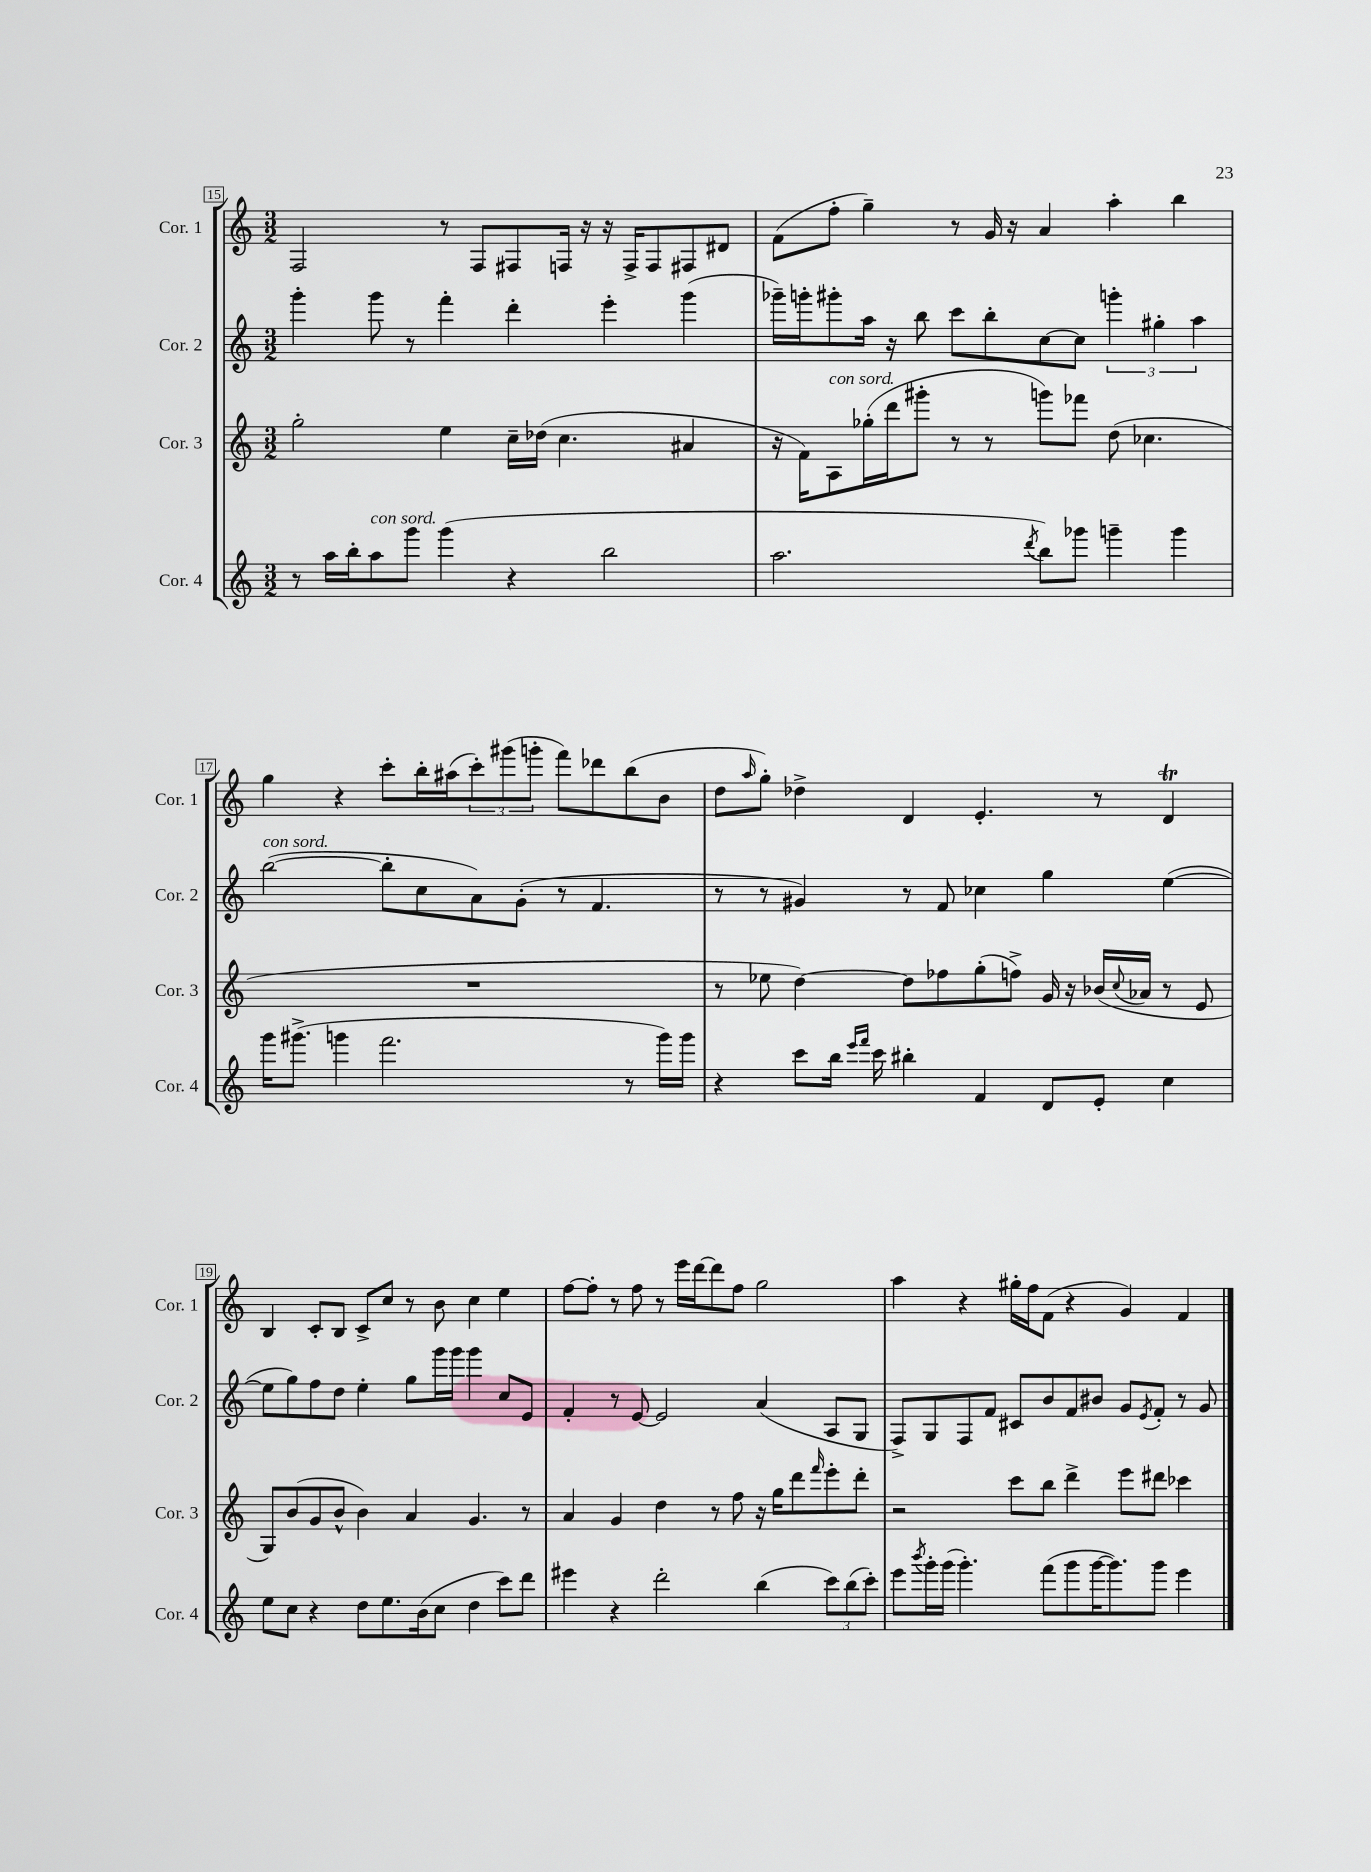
<<
\new StaffGroup <<
\new Staff = "s0" \with { instrumentName = "Cor. 1" shortInstrumentName = "Cor. 1" } {
    \clef treble \key c \major \numericTimeSignature \time 3/2
    f2 r8 f8 fis8 f16 r16 r16 f16-> f8 fis8 dis'8 |
    f'8( f''8-. g''4--) r8 g'16 r16 a'4 a''4-. b''4 |
    g''4 r4 c'''8-. b''16-. ais''16( \tuplet 3/2 { c'''8-.) gis'''8( g'''8-. } f'''8) des'''8 b''8( b'8 |
    d''8 \grace { a''16 } g''8-.) des''4-> d'4 e'4.-. r8 d'4\trill |
    b4 c'8-. b8 c'8-> c''8 r8 b'8 c''4 e''4 |
    f''8~ f''8-. r8 f''8 r8 e'''16 d'''16~ d'''8 f''8 g''2 |
    a''4 r4 gis''16-. f''16 f'8( r4 g'4) f'4 \bar "|." |
}
\new Staff = "s1" \with { instrumentName = "Cor. 2" shortInstrumentName = "Cor. 2" } {
    \clef treble \key c \major \numericTimeSignature \time 3/2
    g'''4-. g'''8 r8 f'''4-. d'''4-. e'''4-. g'''4( |
    ges'''16--) g'''16-. gis'''8-. a''16 r16 b''8 c'''8 b''8-. c''8~ c''8 \tuplet 3/2 { g'''4-. gis''4-. a''4 } |
    b''2~^\markup { \italic "con sord." }( b''8-. c''8 a'8) g'8-.( r8 f'4. |
    r8 r8 gis'4) r8 f'8 ces''4 g''4 e''4~( |
    e''8 g''8) f''8 d''8 e''4-. g''8 g'''16 g'''16 g'''4 c''8 e'8 |
    f'4-. r8 e'8~ e'2 a'4( a8 g8 |
    f8->) g8 f8 f'8 cis'8 b'8 f'8 bis'8 g'8 \acciaccatura { e'8 } f'8-. r8 g'8 \bar "|." |
}
\new Staff = "s2" \with { instrumentName = "Cor. 3" shortInstrumentName = "Cor. 3" } {
    \clef treble \key c \major \numericTimeSignature \time 3/2
    g''2-. e''4 c''16-- des''16( c''4. ais'4 |
    r16 f'16) a8^\markup { \italic "con sord." } ges''16-.( d'''16 gis'''8-. r8 r8 g'''8) fes'''8 d''8( ces''4. |
    R1. |
    r8 ees''8 d''4~) d''8 fes''8 g''8-.( f''8->) g'16 r16 bes'16( \appoggiatura { c''8 } aes'16 r8 e'8 |
    g8) b'8( g'8 b'8-^ b'4) a'4 g'4. r8 |
    a'4 g'4 d''4 r8 f''8 r16 g''16 d'''8 \grace { f'''16 } e'''8-. d'''8-. |
    r2 c'''8 b''8 d'''4-> e'''8 dis'''8 ces'''4 \bar "|." |
}
\new Staff = "s3" \with { instrumentName = "Cor. 4" shortInstrumentName = "Cor. 4" } {
    \clef treble \key c \major \numericTimeSignature \time 3/2
    r8 a''16 b''16-. a''8^\markup { \italic "con sord." } g'''8 g'''4( r4 b''2 |
    a''2. \acciaccatura { d'''8 } b''8) ges'''8 g'''4-- g'''4 |
    g'''16 gis'''8.->( g'''4 f'''2. r8 g'''16) g'''16 |
    r4 c'''8 b''16 \grace { e'''16 f'''16 } c'''16 bis''4-. f'4 d'8 e'8-. c''4 |
    e''8 c''8 r4 d''8 e''8. b'16( c''8 d''4 c'''8) d'''8 |
    eis'''4 r4 d'''2-. b''4( \tuplet 3/2 { c'''8) b''8( c'''8-.) } |
    e'''8 \acciaccatura { b'''8 } g'''16-. g'''16( g'''4.-.) f'''8( g'''8 g'''16~ g'''8.) g'''8 e'''4 \bar "|." |
}
>>
>>
\layout { \context { \Score currentBarNumber = #15 \override BarNumber.stencil = #(make-stencil-boxer 0.1 0.3 ly:text-interface::print) } }
